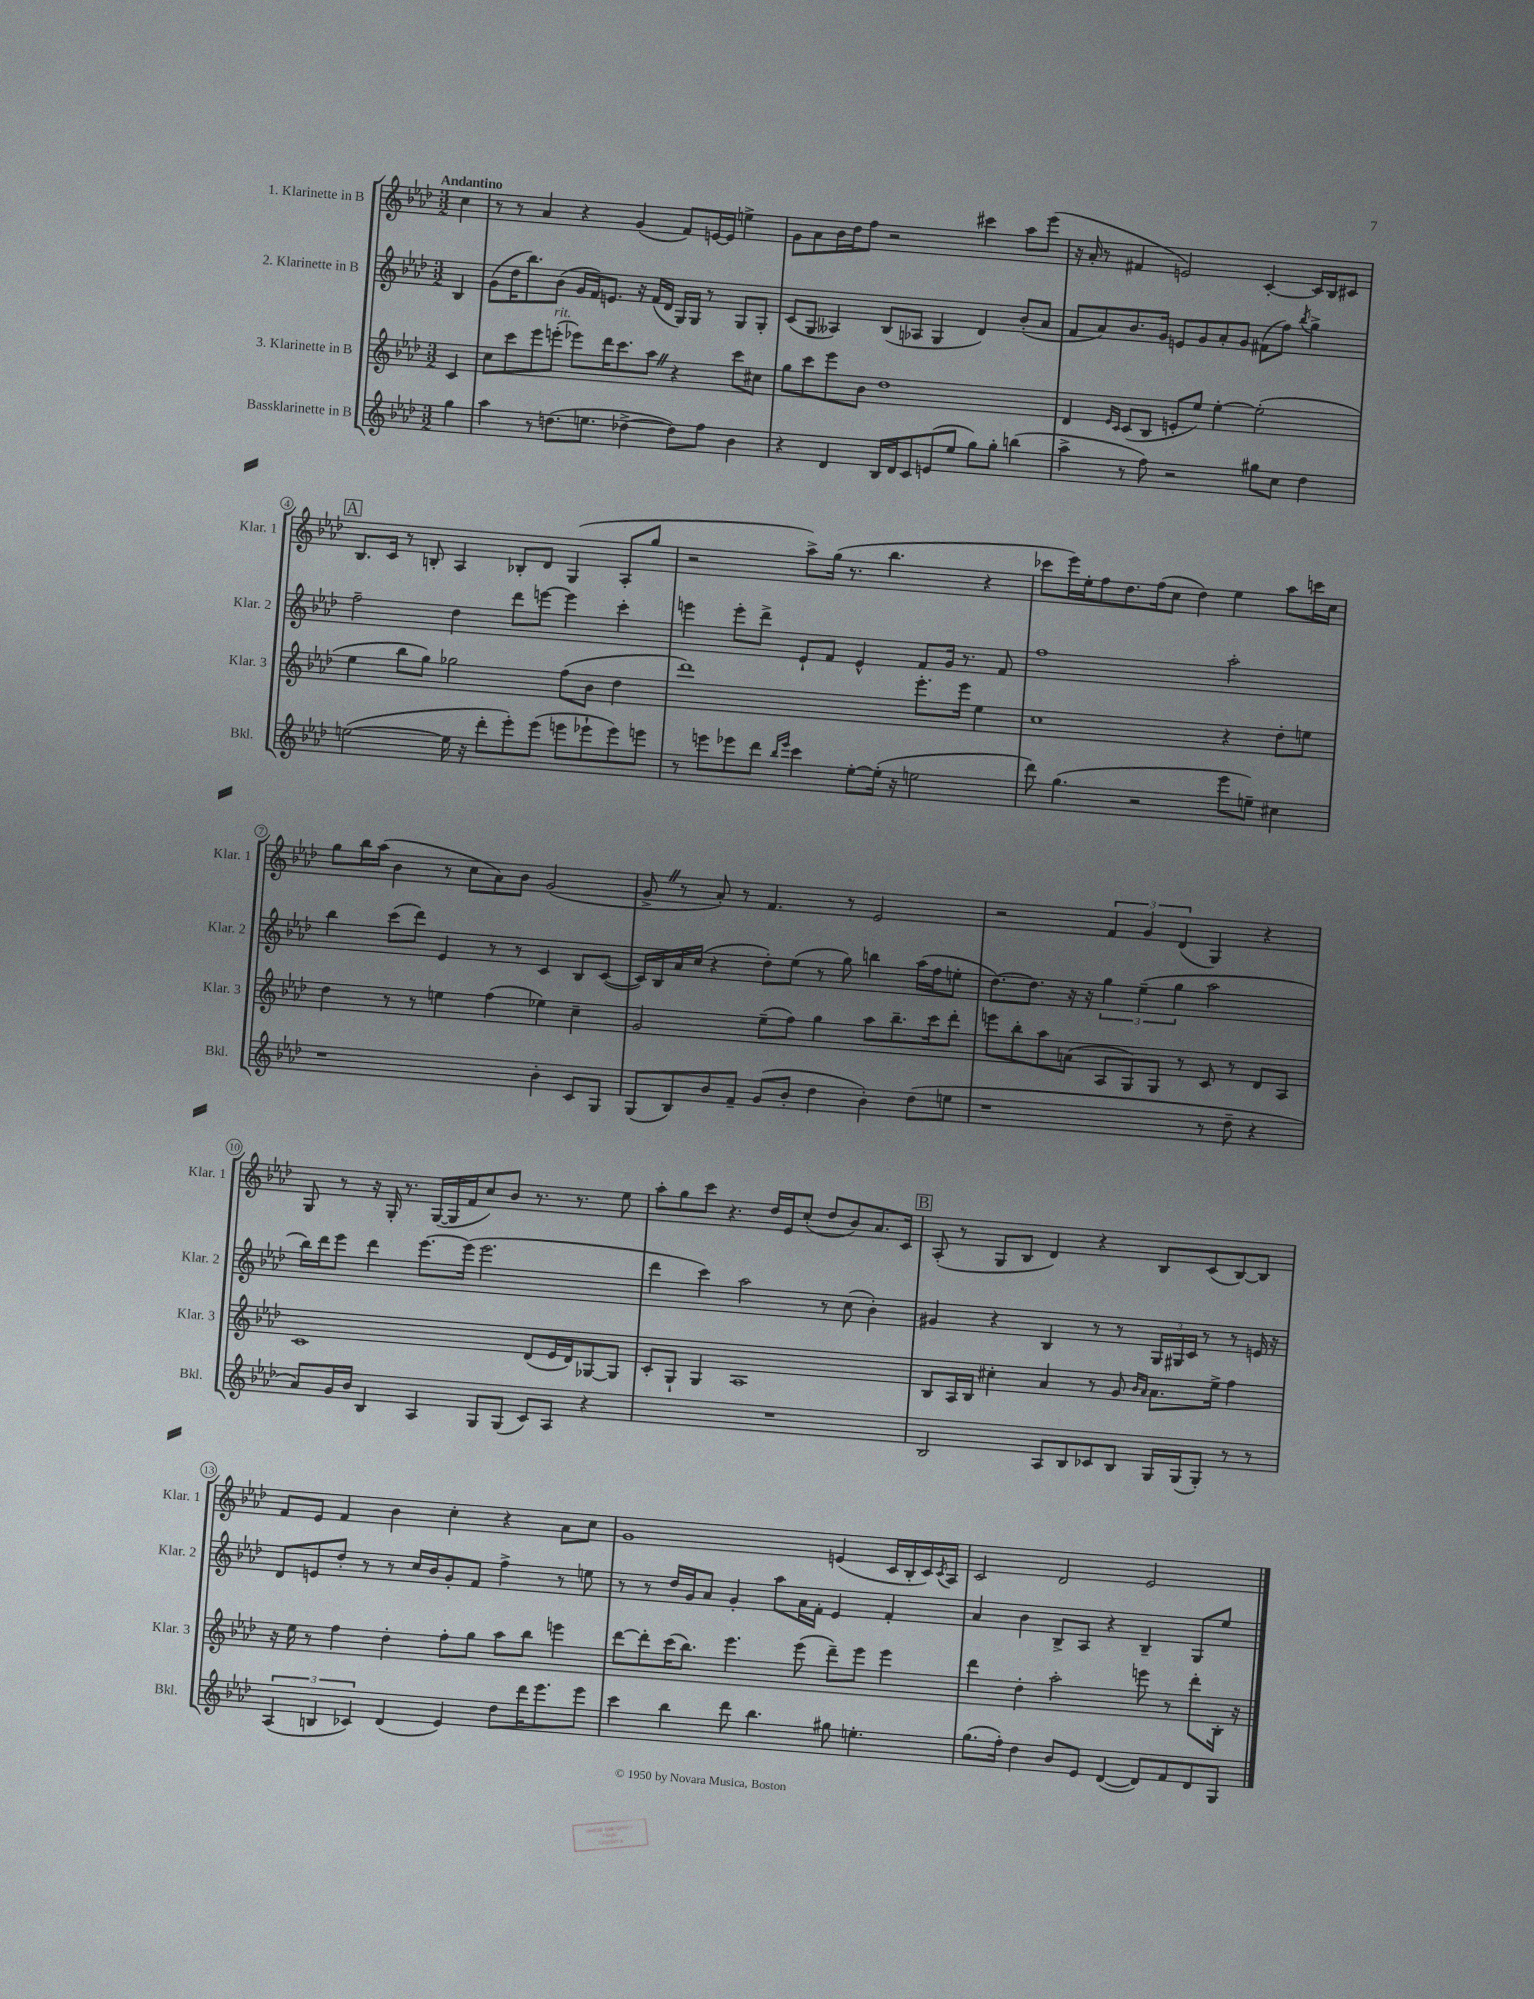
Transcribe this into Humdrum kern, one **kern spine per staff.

**kern	**kern	**kern	**kern
*staff4	*staff3	*staff2	*staff1
*clefG2	*clefG2	*clefG2	*clefG2
*k[b-e-a-d-]	*k[b-e-a-d-]	*k[b-e-a-d-]	*k[b-e-a-d-]
*M3/2	*M3/2	*M3/2	*M3/2
4gg	4c	4B-	4cc
=	=	=	=
4aa-	8cc	(8g	8r
.	8ccc	16dd-	8r
.	.	8.bb-)	.
8r	8eee-	.	4a-
(8.dd	(8eee'	(8b-	.
.	8eee-)	16g	4r
8.ee	.	16f)	.
.	16ddd-	8.e	.
.	8.ccc	.	.
[4dd-^	.	.	(4g
.	.	16r	.
.	8aa-	(16f	.
.	.	16d-	.
8dd-])	4r	16G)	8f)
.	.	16G	.
8ff	.	8r	[16e
.	.	.	16e]
4b-	8ccc	8G	4ee^
.	8cc#	8G'	.
=	=	=	=
4r	8gg	(8c	8g
.	8ccc	8G	8a-
4d-	8eee-	4A--)	16b-
.	.	.	16dd-
.	8b-	.	8ff
16B-	1dd-	(8B-	2r
16d-	.	.	.
8c	.	8A-	.
(8e	.	4G	.
8ee-	.	.	.
8gg)	.	4d-)	4ccc#
8gg'	.	.	.
(4bb	.	(8b-'	8aa-
.	.	8a-	(8eee-
=	=	=	=
4aa-^	4d-	8f	16r
.	.	.	16a-'
.	.	8a-)	8r
.	16qqe-	.	.
.	16qqc	.	.
8r	(8c	8.b-	4f#
8ff)	8B-	.	.
.	.	16g	.
2r	8e'	8e	2e)
.	8ee-)	8g	.
.	[4ee-'	8a-'	.
.	.	8g	.
8gg#	(2ee-']	(8f#	[4c'
8cc	.	8ff)	.
.	.	8qbb-	.
4dd-	.	4gg^	16c]
.	.	.	16B-
.	.	.	8c#
=	=	=	=
([2ee	4ee-	2ff~	8.B-
.	.	.	16c
.	8bb-	.	8r
.	8gg)	.	8B'
16ee]	2gg-	4dd-	4A-
16r	.	.	.
8ddd-'	.	.	.
8eee-')	.	8ddd-	8B-'
(8eee-	.	[8eee	8d-
8eee	(8ff	4eee]	(4G
8eee-`	8b-	.	.
8eee-)	4dd-	4ccc'	8A-'
8eee	.	.	8gg
=	=	=	=
8r	1ddd-)	4eee	2r
8eee	.	.	.
8eee-	.	8eee'	.
8ddd-	.	8ddd-^	.
16qqbb-	.	.	.
16qqeee-	.	.	.
4ccc	.	8e-`	8aa-^)
.	.	8f	(16gg
.	.	.	8.r
[8ee-'	.	4e-^^	.
(16ee-']	.	.	4.bb-
16r	.	.	.
2ee	8.eee-'	8f	.
.	.	16g	.
.	16eee-	8.r	.
.	4ee-	.	4r
.	.	8f	.
=	=	=	=
8ddd-)	1cc	1ff	8ccc-
(4.gg	.	.	16eee-)
.	.	.	16ee-'
.	.	.	8ff
.	.	.	8.dd-
2r	.	.	.
.	.	.	(16ff
.	.	.	8cc
.	.	.	4dd-)
8eee-	4r	2aa-'	4ee-
8ee~)	.	.	.
4cc#	8dd-'	.	8aa-
.	8ee	.	16ccc
.	.	.	16cc
=	=	=	=
1r	4dd-	4bb-	8gg
.	.	.	16bb-
.	.	.	(16aa-
.	8r	(8ccc	4b-
.	8r	8ddd-)	.
.	4ee	4e-	8r
.	.	.	8cc
.	(4ff	8r	8a-)
.	.	8r	8b-
4b-'	4ee-)	4c	(2g
8c	4cc~	8B-	.
8G	.	([8c	.
=	=	=	=
(8G	2g	16c])	8g^
.	.	16B-	.
8B-)	.	16a-	8r
.	.	(16cc	.
8b-	.	4r	8a-')
8f~	.	.	8r
(8g	(8ee-~	8dd-')	4.f
8b-'	8ff)	(8ee-	.
4dd-	4gg	8r	.
.	.	8gg)	8r
4b-')	8aa-	4bb	2e-
.	8.bb-~	.	.
(8dd-	.	(16aa-	.
.	16ccc	16ff	.
8ee	8ddd-'	8ee'	.
=	=	=	=
1r	8eee	[8.dd-)	2r
.	8bb-'	.	.
.	.	8.dd-]	.
.	8aa-	.	.
.	(8a	16r	.
.	.	16r	.
.	8A-	6gg	6f
.	8G)	.	.
.	.	(6ee-~	6g
.	8G	.	.
.	.	6gg	(6d-
.	8r	.	.
8r	8c	2aa-	4G)
8dd-~	8r	.	.
4r	8d-	.	4r
.	8A-	.	.
=	=	=	=
8a-)	1c	16bb-)	8G
.	.	16ddd-	.
16g	.	8eee-	8r
16b-	.	.	.
4B-	.	4ddd-	16r
.	.	.	16G'
.	.	.	8.r
4A-	.	[8.eee-	.
.	.	.	([16G
.	.	.	16G]
.	.	(16eee-]	16f
8G	.	2.eee-	8cc)
(8G	.	.	8b-
8c)	(8d-	.	8.r
8A-	16e-	.	.
.	16d-)	.	8.r
4r	[8G-	.	.
.	8G-]	.	8ee-
=	=	=	=
1.r	8c'	4ddd-	8aa-'
.	8G`	.	8gg
.	4G	4ccc)	8ccc
.	.	.	4.r
.	1A-	2aa-	.
.	.	.	16dd-
.	.	.	16e-
.	.	.	(8cc'
.	.	8r	8dd-
.	.	(8cc	8b-)
.	.	4b-')	8.a-
.	.	.	16c
=	=	=	=
2B-	8B-	4g#	(8A-'
.	16A-	.	8r
.	16B-	.	.
.	4cc#'	4r	8G
.	.	.	8B-
8A-	4a-	4B-	4d-)
8B-	.	.	.
8c-	8r	8r	4r
8B-	8g	8r	.
.	16qqb-	.	.
.	16qqa-	.	.
16G	8.a-	24G	8B-
.	.	24G#	.
(16G	.	.	.
.	.	24c	.
8G')	.	8r	(8c
.	16ee-^	.	.
8r	4ff	8r	[8B-)
8r	.	16e	8B-]
.	.	16r	.
=	=	=	=
(6A-	16r	8d-	8f
.	16ee-	.	.
.	8r	8e	8e-
6B	.	.	.
.	4ff	8dd-'	4f
6c-)	.	.	.
.	.	8r	.
(4d-	4dd-'	8r	4b-
.	.	16cc	.
.	.	16b-	.
4e-)	8ff'	8g'	4cc'
.	8gg	8f	.
8dd-	8aa-	4ff^	4r
16ddd-	8bb-	.	.
8.eee-	.	.	.
.	4eee	8r	8a-
8eee-	.	8ee	8cc
=	=	=	=
4ccc	[8ddd-	8r	1g
.	8ddd-']	8r	.
4bb-	(16ccc	16dd-	.
.	8.bb-)	16g	.
.	.	8a-	.
8ddd-	4.eee-	4g'	.
4.bb-	.	.	.
.	.	8aa-	.
.	(8eee-	16a-	.
.	.	16f'	.
8gg#	8ddd-~)	4e-	(4e
4.ee'	8eee-	.	.
.	4eee-	4f'	16c
.	.	.	16B-'
.	.	.	16c)
.	.	.	8qc
.	.	.	16A-
=	=	=	=
(8.gg	4ddd-	4a-	2c
16ff')	.	.	.
4dd-	4dd-'	4b-	.
8b-	2aa-'	8B-^	2d-
8e-	.	8A-	.
([4d-	.	4r	.
8d-])	8eee	4B-~	2e-
8f	8r	.	.
8d-	8ddd-'	8G	.
8G	16B-'	8ee-	.
.	16r	.	.
==	==	==	==
*-	*-	*-	*-
